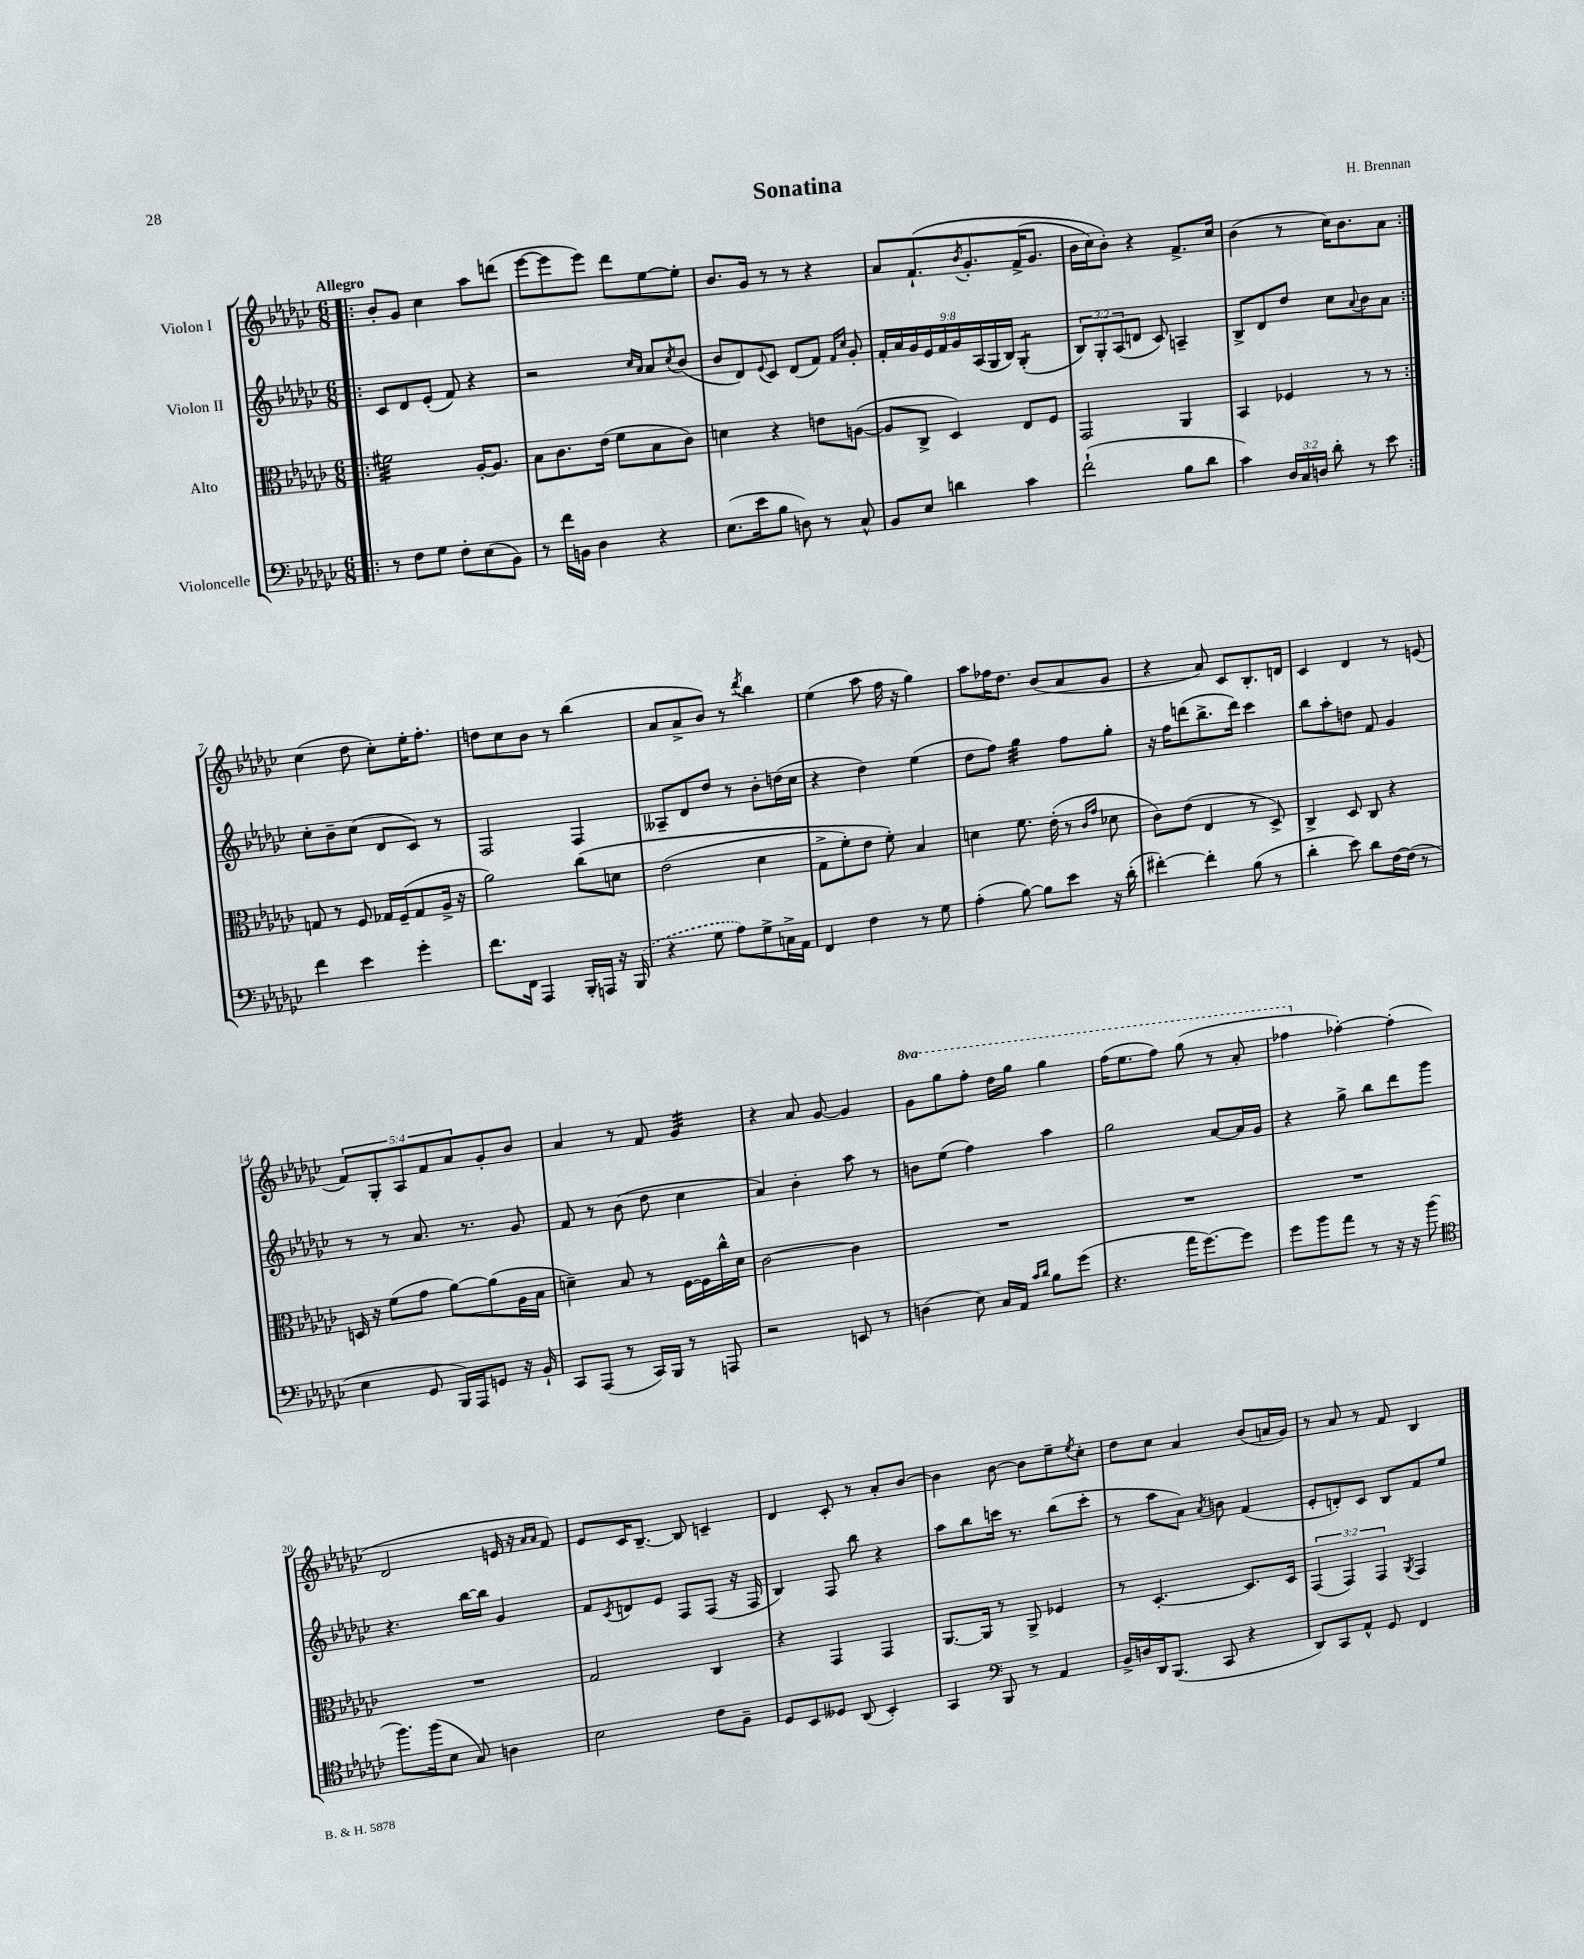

**kern	**kern	**kern	**kern
*staff4	*staff3	*staff2	*staff1
*clefF4	*clefC3	*clefG2	*clefG2
*k[b-e-a-d-g-c-]	*k[b-e-a-d-g-c-]	*k[b-e-a-d-g-c-]	*k[b-e-a-d-g-c-]
*M6/8	*M6/8	*M6/8	*M6/8
=!|:	=!|:	=!|:	=!|:
8r	2f#	8c-	8b-'
8F	.	8d-	8g-
8G-	.	(8e-'	4cc-
8F'	.	8f)	.
(8E-	[16A-'	4r	8aa-
.	8.A-]	.	.
8BB-)	.	.	(8ddd
=	=	=	=
8r	8B-	2r	[8eee-
16f	8.c-	.	8eee-]
16BB	.	.	.
4D-	.	.	8eee-)
.	(16e-	.	.
.	8f	.	8ddd-
.	.	16qqcc-	.
.	.	16qqa-	.
4r	8B-	8a-	[8ee-
.	.	8qcc-	.
.	8c-)	(8b-	8ee-']
=	=	=	=
(8.E-	4d	8b-	8.b-
.	.	8d-)	.
16e-	.	.	16g-
.	.	8qqe-	.
8B-	4r	8c-	8r
8D)	.	(8d-	8r
8r	8e	8f)	4r
.	.	16qqf	.
.	.	16qqcc-	.
8C-^^	([8A	8g-'	.
=	=	=	=
8BB-	8A]	18f'	8a-
.	.	18a-	.
.	.	18g-	.
8E-	8C-^	.	&(8.f`
.	.	18e-	.
.	.	18f	.
4d	4D-)	.	.
.	.	18g-	.
.	.	.	8qb-
.	.	.	8.g-'
.	.	(18A-	.
.	.	18G-	.
.	.	18B-)	.
4c-	8E-	(4G-'	(16f^
.	.	.	8.g-
.	8F	.	.
=	=	=	=
(2f`	2GG-	12B-)	16b-
.	.	.	16cc-)
.	.	12G-'	.
.	.	.	8b-'&)
.	.	(12A-	.
.	.	8d	4r
.	.	8c-)	.
8B-	4AA-	4A~	8.f^
8d-	.	.	.
.	.	.	16cc-
=	=	=	=
4c-)	4BB-	8B-^	(4b-
.	.	8d-	.
24D-	4F-	8dd-	8r
24C-	.	.	.
24D	.	.	.
8d-'	.	8cc-	16cc-)
.	.	.	8.b-
.	.	8qqa-	.
8r	8r	8b-	.
8e-	8r	8a-	8a-
=:|!	=:|!	=:|!	=:|!
4f	8G	8cc-'	(4cc-
.	8r	8b-~	.
4e-	8F	(8cc-	8dd-
.	16G-	8d-	8cc-')
.	(16F~	.	.
4g-'	8G-	8c-)	16ee-'
.	.	.	8.ff'
.	16A-^	8r	.
.	16r	.	.
=	=	=	=
8.f	2a-)	2F	8dd
.	.	.	8cc-
16FF	.	.	.
4AAA-	.	.	8b-
.	.	.	8r
16BBB-'	&(8cc-	4F	(4bb-
16AAA	.	.	.
16r	8d	.	.
(16BBB-	.	.	.
=	=	=	=
4r	(2e-	8A--~	8a-
.	.	8d-	8a-^
8G-	.	8dd-	8b-)
8A-)	.	8r	8r
.	.	.	8qddd-
8G-^	4d-	8b-'	4bb-
16C^	.	(16dd	.
16AA-	.	16cc-	.
=	=	=	=
4FF	8G-^	4r	(4ee-
.	8f')	.	.
4F	8e-	4dd-)	8aa-
.	8f'&)	.	16ff
.	.	.	16r
8r	4B-	(4ee-	4gg-)
8G-	.	.	.
=	=	=	=
(4A-'	4d	8dd-	8aa-
.	.	8ff)	16ff-
.	.	.	8.dd-
[8B-)	8.f	4gg-	.
8B-]	.	.	(8b-
.	(16e-'	.	.
8e-	8r	8ff	8a-
.	16qqc-	.	.
.	16qqg-	.	.
16r	8d-	8gg-'	8g-
(16d-'	.	.	.
=	=	=	=
[4f#')	8c-)	16r	4r
.	.	16ff	.
.	(8e-	(8ddd	.
4f#']	4E-	8.bb-^	8a-)
.	.	.	8c-
.	.	16ddd)	.
(8B-	8r	4ccc-	8.B-'
8r	8D-^)	.	.
.	.	.	16d
=	=	=	=
4d-'	4C-^	8bb-	4c-
.	.	8aa-'	.
8e-)	8D-	8dd	4d-
8d-	8C-	8f	.
[16F	4r	4g-	8r
(16F]	.	.	.
8r	.	.	(8e
=	=	=	=
4E-	16D	8r	10f)
.	16r	.	.
.	.	.	10G-'
.	(8f	8r	.
.	.	.	10A-
8GG-	8g-	8.a-	.
.	.	.	10f
16BBB-)	[8a-)	.	.
.	.	.	10a-
16AAA-	.	8.r	.
8GG	(8a-]	.	8g-'
16r	16A-	8g-	8b-
16BB-`	16B-	.	.
=	=	=	=
8CC-	4d~)	8f	4a-
(8AAA-	.	8r	.
8r	8B-	(8b-	8r
16CC-)	8r	8dd-	8f
16BBB-	.	.	.
8r	[16F	4cc-	4g-
.	16F]	.	.
8AAA	16cc-^^	.	.
.	16d	.	.
=	=	=	=
2r	[2c-	4a-)	4r
.	.	4b-'	8a-
.	.	.	[8g-
8EE	4c-]	8aa-	4g-]
8r	.	8r	.
=	=	=	=
(4D	2.r	8b	8gg-
.	.	(8ee-	8ggg-
8E-)	.	4ff)	8fff'
16C-	.	.	16ddd-
16AA-	.	.	16ggg-
16qqc-	.	.	.
16qqd-	.	.	.
8B-	.	4aa-	4ggg-
(8g-	.	.	.
=	=	=	=
4.r	2.r	2gg-	(16fff
.	.	.	8.eee-
.	.	.	8fff)
16a-	.	.	(8ggg-
[8.g-)	.	.	.
.	.	[8a-	8r
8g-]	.	16a-]	8aa-'
.	.	16g-	.
=	=	=	=
8g-	2.r	4r	4fff-
8b-	.	.	.
8a-	.	8gg-^	[4ff-')
8r	.	8bb-	.
16r	.	8ddd-	(4ff-']
16r	.	.	.
(8b-	.	8ggg-	.
=	=	=	=
*clefC4	*	*	*
8.ff)	2.r	4.r	2d-
(16ff	.	.	.
8B-	.	.	.
8G-)	.	[16bb-	.
.	.	16bb-]	.
4A	.	4g-	16e
.	.	.	16r
.	.	.	16qqa-
.	.	.	16qqa-
.	.	.	8f)
=	=	=	=
2B-	2G-	8f	8e-
.	.	8qc-	.
.	.	8d	16c-
.	.	.	[8.B-~
.	.	8e-	.
.	.	8F	8B-]
8c-	4C-	(8F	4c~
8F~	.	16r	.
.	.	16F	.
=	=	=	=
8D-	4r	4B-)	4d-
8BB-	.	.	.
8D--	4GG-	8F	8c-'
(8AA-	.	8bb-	8r
4BB-')	4GG-	4r	8a-'
.	.	.	[8b-
=	=	=	=
4GG-	[8.AA-	8aa-	4b-]
.	.	8bb-	.
.	16AA-]	.	.
*clefF4	*	*	*
8BBB-	8r	16ccc	[8b-
.	.	8.r	.
8r	8AA-^	.	8b-]
4AA-	4F-	(8bb-	8ee-~
.	.	.	8qee-
.	.	8ccc'	8cc-'
=	=	=	=
16BB-^	8r	8r	8dd-
16D	.	.	.
16DD-	[4.D-'	8aa-	8cc-
(8.BBB-	.	.	.
.	.	8a-)	4a-
.	.	8qa-	.
8CC-	.	8b	.
4r	8.D-]	(4f	(8b-
.	.	.	16a
.	16D-	.	16g-)
=	=	=	=
8DD-)	(6GG-	8e-'	8r
8CC-	.	8d')	8a-
.	6GG-)	.	.
8AA-^^	.	8c-	8r
.	6GG-	.	.
8GG-	.	8B-	8f
.	8qAA-	.	.
4FF	4GG-	8f	4B-
.	.	8ee-	.
==	==	==	==
*-	*-	*-	*-
